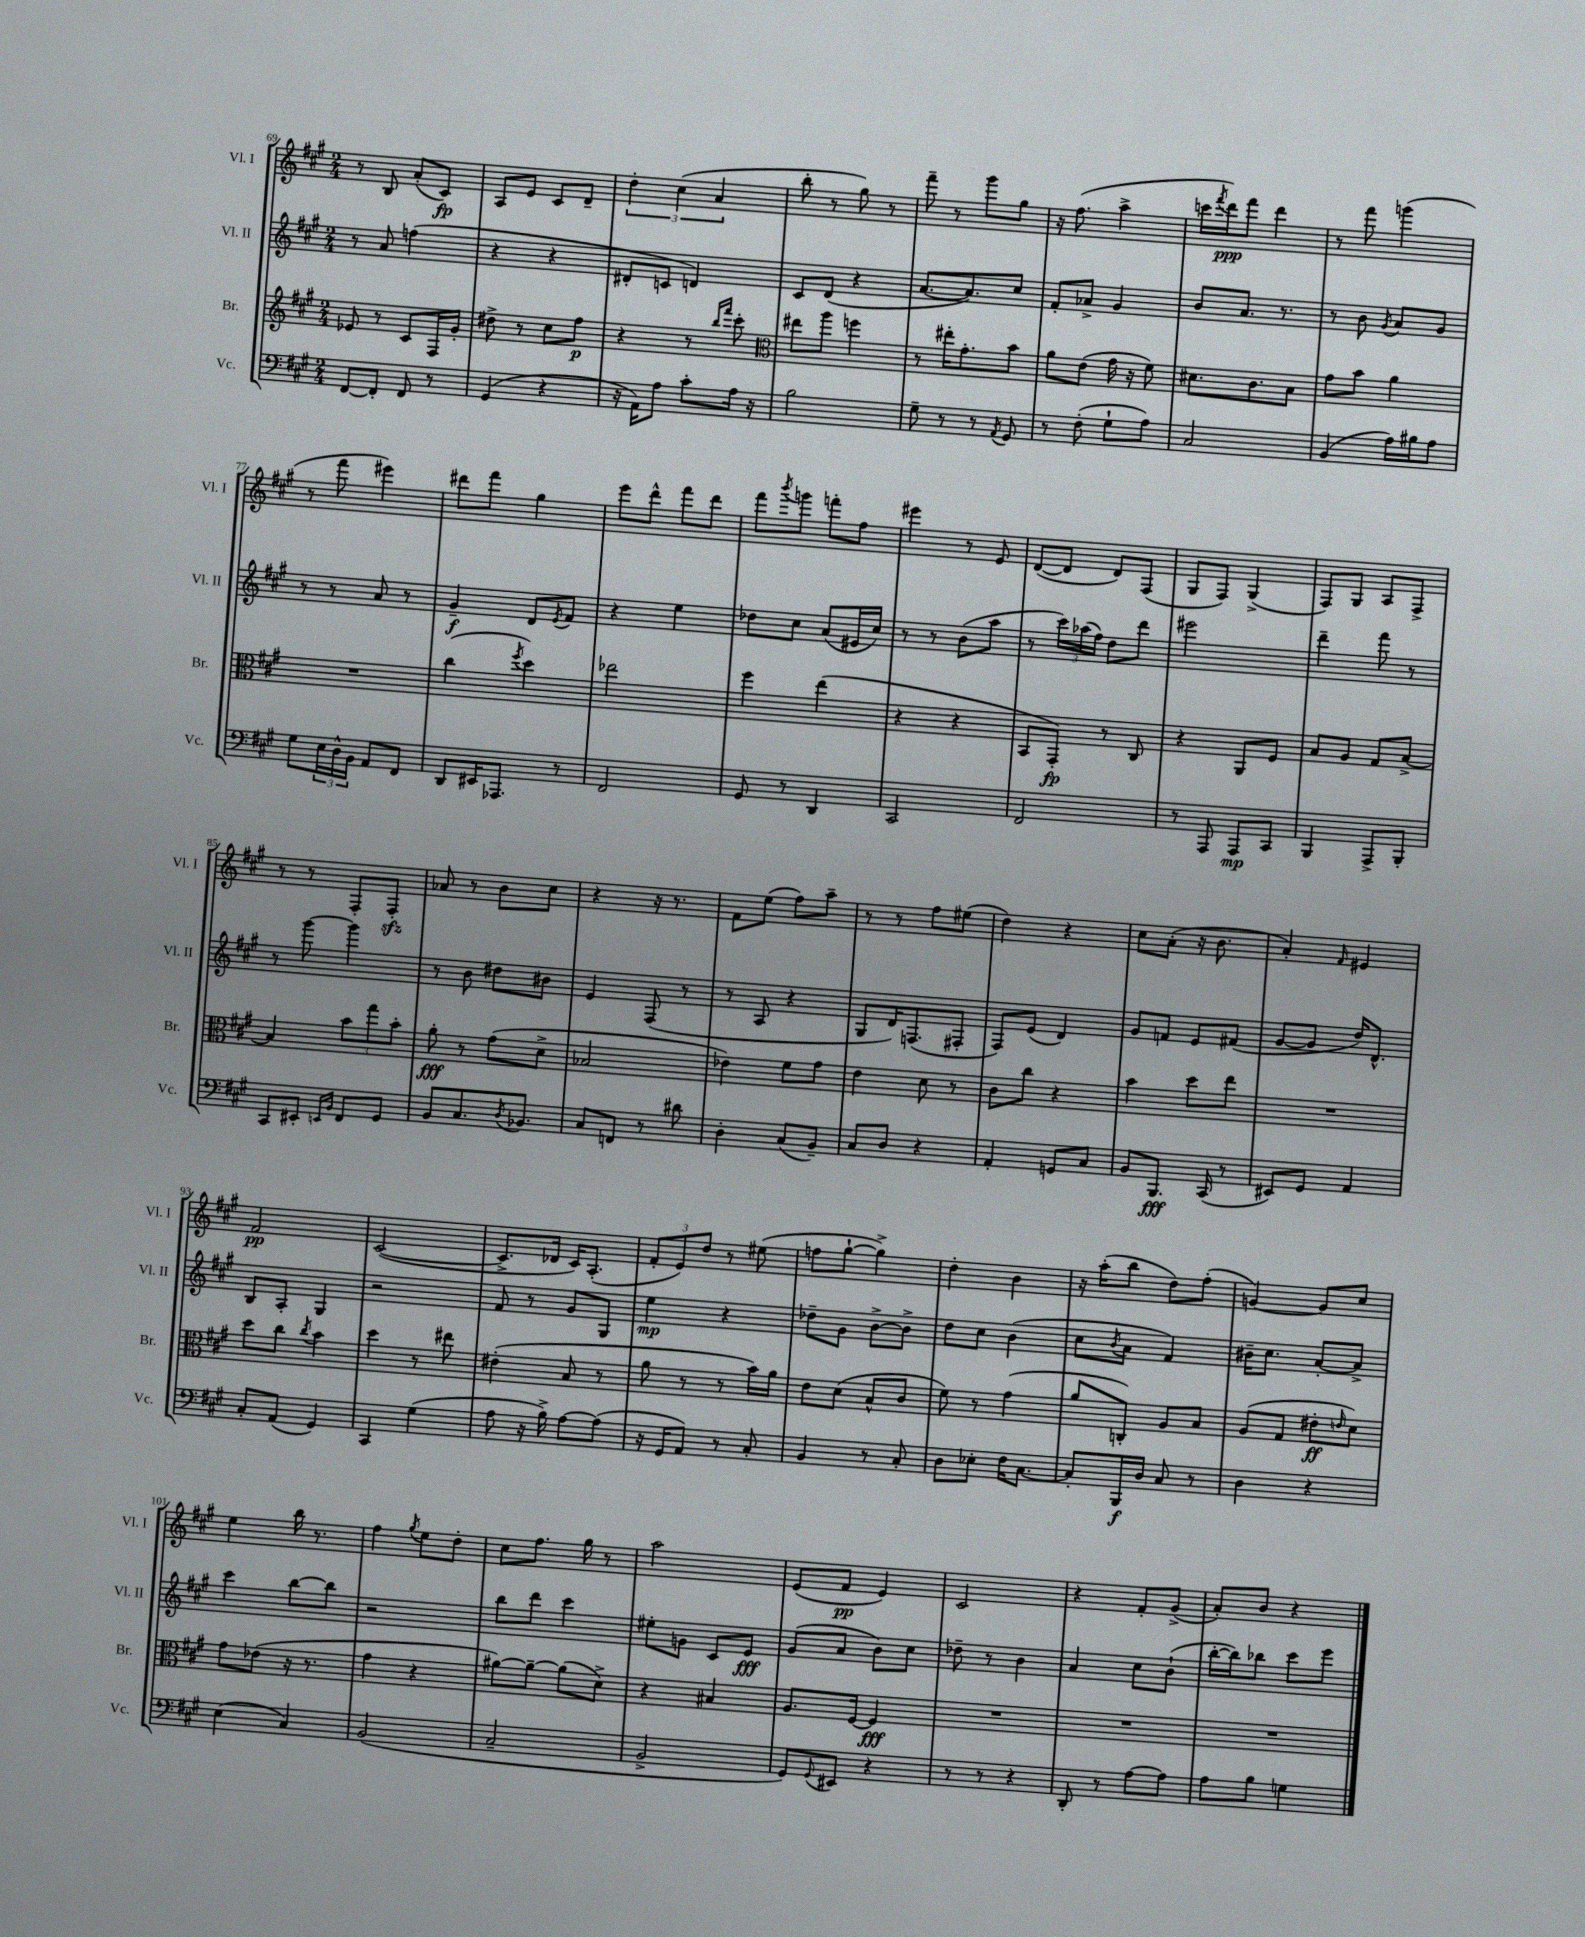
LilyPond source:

<<
\new StaffGroup <<
\new Staff = "s0" \with { instrumentName = "Vl. I" shortInstrumentName = "Vl. I" } {
    \clef treble \key a \major \numericTimeSignature \time 2/4
    r8 b8 a'8-.( cis'8\fp) |
    a8 e'8 cis'8 d'8-- |
    \tuplet 3/2 { d''4-. cis''4( a'4 } |
    b''8-. r8 gis''8) r8 |
    fis'''8-- r8 gis'''8 gis''8 |
    r16 fis''8.( a''4-> |
    c'''16 \acciaccatura { fis'''8 } d'''16\ppp) fis'''8 d'''4 |
    r8 fis'''8 g'''4( |
    r8 fis'''8 eis'''4) |
    dis'''8 fis'''8 gis''4 |
    e'''8 d'''8-^ fis'''8 d'''8 |
    fis'''8 \acciaccatura { b'''8 } g'''8 f'''8-. fis''8 |
    eis'''4 r8 e'8 |
    d'8~( d'8 d'8) fis8( |
    gis8 fis8) gis4->( |
    fis8) gis8 a8 fis8-> |
    r8 r8 fis8-. fis8-.\sfz |
    aes'8 r8 b'8 cis''8 |
    r4 r16 r8. |
    fis'8 e''8( fis''8) a''8-- |
    r8 r8 fis''8 eis''8( |
    d''4) r4 |
    cis''8 a'8-.( r16 b'8. |
    a'4-.) \grace { fis'16 } eis'4 |
    fis'2\pp |
    cis'2~( |
    cis'8.-> des'16 cis'16) a8.-.( |
    \tuplet 3/2 { fis'8-. e'8) d''8 } r8 eis''8( |
    f''8 gis''8~-! gis''4->) |
    d''4-. b'4 |
    r16 a''16-.( b''8 d''8) fis''8-.( |
    g'4~) g'8 cis''8 |
    e''4 b''16 r8. |
    fis''4 \acciaccatura { gis''8 } e''8 d''8-. |
    cis''8 fis''8. gis''16 r8 |
    a''2 |
    e'8( fis'8\pp e'4) |
    cis'2 |
    r4 fis'8-. gis'8->( |
    a'8-.) b'8 r4 \bar "|." |
}
\new Staff = "s1" \with { instrumentName = "Vl. II" shortInstrumentName = "Vl. II" } {
    \clef treble \key a \major \numericTimeSignature \time 2/4
    r8 a'8 f''4( |
    r4 r4 |
    dis'8-. c'8 d'4) |
    cis'8 d'8( r4 |
    a'8.~ a'8.) cis''8 |
    fis'8-. aes'8-> gis'4 |
    b'8 a'8. r8. |
    r8 b'8 \acciaccatura { gis'8 } a'8 gis'8 |
    r8 r8 a'8 r8 |
    gis'4--\f d'8 \acciaccatura { e'8 } fis'8 |
    r4 e''4 |
    des''8 cis''8 a'8( eis'16 cis''16) |
    r8 r8 b'8( a''8 |
    r8 \tuplet 3/2 { cis'''16) aes''16( fis''16) } d''8 d'''8 |
    eis'''2 |
    d'''4-- fis'''8 r8 |
    r8 gis'''8~ gis'''4 |
    r8 b'8 dis''8 bis'8 |
    e'4 fis8( r8 |
    r8 a8 r4 |
    gis8 d'16) f8.( fis8-. |
    fis8) e'8( d'4) |
    gis'8 f'8 e'8 fis'8( |
    gis'8~ gis'8 d''16) d'8.-^ |
    b8 a8-. gis4 |
    r2 |
    fis'8 r8 gis'8 gis8 |
    e''4\mp r4 |
    des''8-- gis'8 b'8~-> b'8-> |
    d''8 cis''8 b'4( |
    cis''8 \acciaccatura { b'8 } a'8 fis'4) |
    bis'16-- cis''8. a'8~-. a'8-> |
    cis'''4 b''8~ b''8 |
    r2 |
    b''8 d'''8 cis'''4 |
    eis''8-. g'8 cis'8 e'8\fff |
    gis'8( a'8 b'8) cis''8 |
    des''8-- r8 b'4 |
    a'4 cis''8 b'8-!( |
    b''16~-. b''16) bes''8 cis'''8 e'''8 \bar "|." |
}
\new Staff = "s2" \with { instrumentName = "Br." shortInstrumentName = "Br." } {
    \clef treble \key a \major \numericTimeSignature \time 2/4
    ees'8 r8 cis'8 fis16 gis'16-. |
    dis''8-> r8 cis''8 fis''8\p |
    r4 r8 \grace { b''16 fis'''16 } cis'''8-. |
    \clef alto eis''8 a''8 f''4 |
    r8 eis''16-. gis'8.-. b'8 |
    a'8 e'8( gis'16 r16 fis'8) |
    dis'8. cis'8. b8 |
    gis'8 b'8 a'4 |
    R2 |
    cis''4( \acciaccatura { fis''8 } d''4) |
    ees''2 |
    fis''4 e''4( |
    r4 r4 |
    b,8 gis,8-.\fp) r8 cis8 |
    r4 a,8 fis8 |
    b8 a8 gis8 b8~-> |
    b4 \tuplet 3/2 { b'8 gis''8 b'8-. } |
    a'8-.\fff r8 gis'8( d'8-> |
    bes2 |
    ees'4) fis'8 gis'8 |
    e'4 d'8 r8 |
    cis'8 cis''8 r4 |
    b'4 d''8 e''8 |
    R2 |
    d''8 cis''8 \acciaccatura { cis''8 } b'4 |
    d''4 r8 eis''8 |
    eis'4-.( b8 r8 |
    a'8 r8 r8 b'16) a'16 |
    e'8 d'8( b8-^ cis'8 |
    fis'8) r8 gis'4( |
    a'8 c8-.) a8 b8 |
    a8( gis8 eis'8-.\ff \grace { e'16 } d'8) |
    gis'8 ees'8( r16 r8. |
    gis'4 r4 |
    ais'8~) ais'8~-- ais'8( d'8->) |
    r4 bis4 |
    a8. fis16~ fis4\fff |
    R2 |
    R2 |
    R2 \bar "|." |
}
\new Staff = "s3" \with { instrumentName = "Vc." shortInstrumentName = "Vc." } {
    \clef bass \key a \major \numericTimeSignature \time 2/4
    fis,8~ fis,8-. fis,8 r8 |
    gis,4( r4 |
    r16 a,16) a8 cis'8-. a16 r16 |
    b2 |
    gis8-- r8 r8 \acciaccatura { a,8 } gis,8 |
    r8 fis8-.( gis8-! a8) |
    cis2 |
    b,4( a16) bis16 a8 |
    gis8 \tuplet 3/2 { e16 d16-^ b,16 } a,8 fis,8 |
    d,8 eis,16 aes,,8. r8 |
    fis,2 |
    gis,8 r8 d,4 |
    cis,2 |
    fis,2 |
    r8 a,,8 a,,8\mp cis,8 |
    b,,4 a,,8-> b,,8-. |
    cis,8 eis,8-. \grace { e,16 b,16 } fis,8 gis,8 |
    b,8 cis8. \acciaccatura { d8 } bes,8. |
    cis8 f,8 r8 dis'8 |
    d4-. cis8( b,8--) |
    cis8 d8 r4 |
    a,4-. g,8 cis8 |
    b,8 b,,8.\fff cis,16( r8 |
    eis,8) gis,8 a,4 |
    cis8-. a,8( gis,4) |
    cis,4 gis4( |
    a8 r16 b16->) a8~ a8( |
    r16 gis,16 a,8) r8 cis8-. |
    b,4 r8 cis8-. |
    d8 ees8-. fis16 cis8.~ |
    cis8-. b,,16\f d16 cis8 r8 |
    d4 r4 |
    e4( cis4) |
    b,2( |
    cis2-- |
    b,2-> |
    gis,8) \appoggiatura { gis,8 } eis,8 r4 |
    r8 r8 r4 |
    d,8-. r8 a8~ a8 |
    a8 b8 g4 \bar "|." |
}
>>
>>
\layout { \context { \Score currentBarNumber = #69 } }
